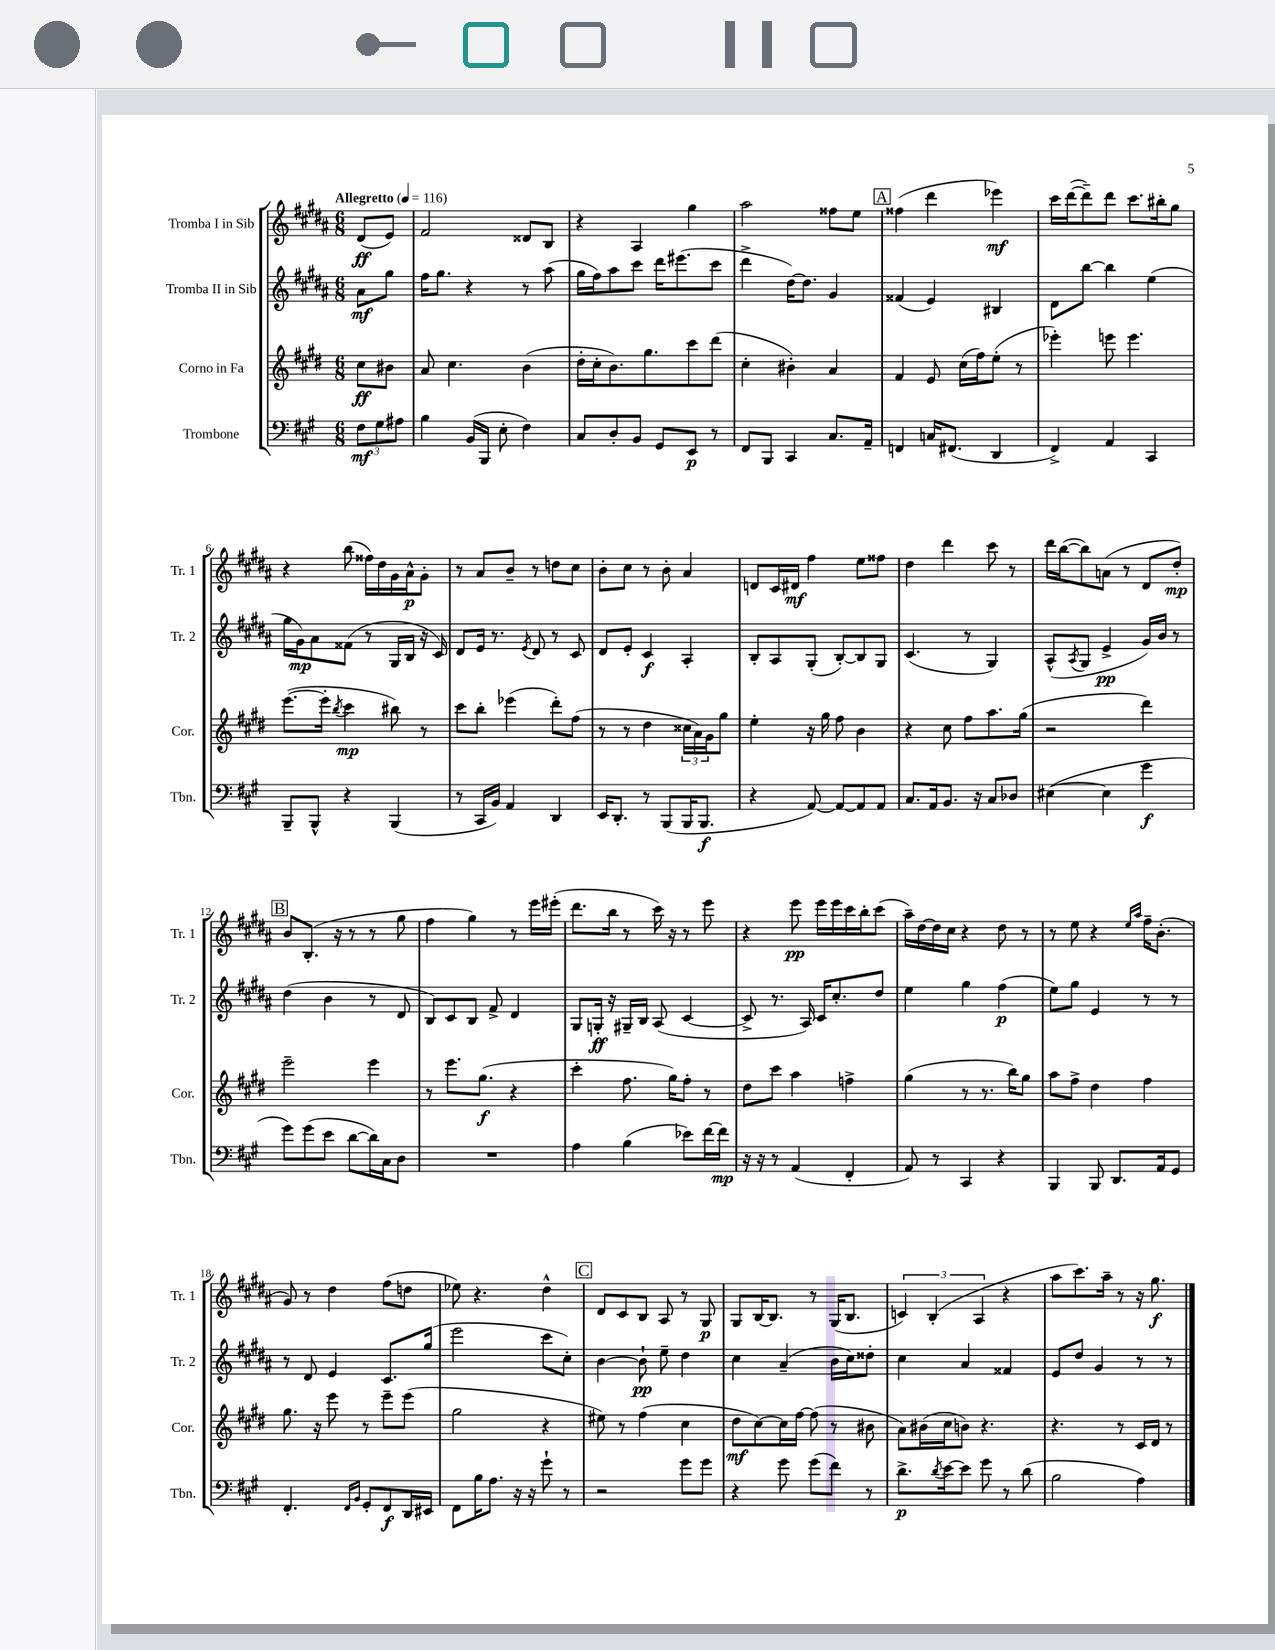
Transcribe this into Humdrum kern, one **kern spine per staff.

**kern	**kern	**kern	**kern
*staff4	*staff3	*staff2	*staff1
*clefF4	*clefG2	*clefG2	*clefG2
*k[f#c#g#]	*k[f#c#g#d#]	*k[f#c#g#d#a#]	*k[f#c#g#d#a#]
*M6/8	*M6/8	*M6/8	*M6/8
*MM116	*MM116	*MM116	*MM116
12F#\L	8cc#\L	8a#\L	(8d#/L
12G#\	.	.	.
.	8b#\J	8gg#\J	8e/J)
12A#\J	.	.	.
=	=	=	=
4B\	8a/	16ff#\LK	2f#/
.	.	8.gg#\J	.
.	4.cc#\	.	.
(16BB/LL	.	4r	.
16BBB/JJ	.	.	.
8E'\	.	.	.
4F#\)	(4b\	8r	8d##/L
.	.	(8aa#\	8B/J
=	=	=	=
8C#/L	16dd#'\LL	16gg#\LL	4r
.	16cc#'\J	16ff#\J)	.
8D'/	8.b\)	8aa#\	.
8BB/J	.	8ccc#\J	4A#/
.	8.gg#\	.	.
8GG#/L	.	16ddd#\LK	.
.	.	(8.eee#\	.
8EE/J	8ccc#\	.	4gg#\
8r	(8ddd#\J	8ccc#\J	.
=	=	=	=
8FF#/L	4cc#'\	4ddd#^\	2aa#\
8BBB/J	.	.	.
4CC#/	4b#'\)	[16dd#\LK)	.
.	.	8.dd#\]J	.
8.C#/L	4a/	4g#/	8ff##\L
.	.	.	8ee\J
16AA~/Jk	.	.	.
=	=	=	=
4FF/	4f#/	(4f##/	(4ff##\
16C/LK	8e/	4e/)	4ddd#\
(8.FF#/J	.	.	.
.	(16cc#\LL	.	.
.	16ff#\J)	.	.
4DD/	(8ee'\J	4B#/	4eee-\)
.	8r	.	.
=	=	=	=
4FF#^/)	4eee-'\)	8d#\L	16ccc#\LL
.	.	.	([16ddd#\J
.	.	[8bb\J	8ddd#~\])
4AA/	8eee\	4bb\]	8ddd#\J
.	4.eee\	.	8.ccc#\L
4CC#/	.	(4ee\	.
.	.	.	16bb#'\k
.	.	.	8gg#\J
=	=	=	=
8BBB~/L	([8.eee\L	16gg#\LL	4r
.	.	16g#\J)	.
8BBB^^/J	.	8a#\	.
.	16eee'\]Jk	.	.
.	8qbb/	.	.
4r	4ccc#\	(8f##\J	(8bb\
.	.	8r	16ff##\LL)
.	.	.	16dd#\
(4BBB/	8bb#\)	16G#/LL	16g#\
.	.	16B/JJ	16a#^^\J
.	8r	16r	8g#'\J
.	.	16c#/)	.
=	=	=	=
8r	8ccc#\L	8d#/L	8r
16CC#/LL	8bb'\J	16e/Jk	8a#/L
16BB/JJ)	.	8.r	.
4AA/	(4eee-\	.	8b~/J
.	.	8qe/	.
.	.	8d#/	8r
4DD/	8ddd#'\L)	8r	8dd\L
.	(8ff#\J	8c#/	8cc#\J
=	=	=	=
16EE/LK	8r	8d#/L	8b'\L
8.DD'/J	.	.	.
.	8r	8e'/J	8cc#\J
8r	4dd#\	4c#/	8r
(8BBB/L	.	.	8b'\
16BBB/K	24cc##\LL	4A#'/	4a#/
.	24a\)	.	.
8.BBB/J	.	.	.
.	24g#\J	.	.
.	8gg#\J	.	.
=	=	=	=
4r	4ee'\	8B'/L	8d/L
.	.	8A#/	16c#/L
.	.	.	16d#/JJ
[8AA/)	16r	(8G#'/J	4ff#\
.	16gg#\	.	.
8AA/_L	8ff#\	[8B'/L)	.
8AA/]	4b\	8B/]	8ee\L
8AA/J	.	8G#/J	8ff##\J
=	=	=	=
8.C#/L	4r	(4.c#/	4dd#\
16AA/k	.	.	.
8.BB/J	8cc#\	.	4ddd#\
.	8ff#\L	8r	.
16r	.	.	.
8C#/L	8.aa\	4G#/)	8ccc#\
8D-/J	.	.	8r
.	(16gg#\Jk	.	.
=	=	=	=
([4E#\	2r	(8A#^^/L	16ddd#\LL
.	.	.	([16bb\J
.	.	8qA#/	.
.	.	8G#/J	8bb\])
4E#\]	.	4e^/	(8a\J
.	.	.	8r
4g#\	4ddd#\)	16g#/LL)	8d#/L
.	.	16b/JJ	.
.	.	8r	8dd#'/J)
=	=	=	=
8g#\L)	2eee~\	(4dd#\	8b/L
(8g#\	.	.	(8.B'/J
8e\J	.	4b\	.
.	.	.	16r
[8d\L	.	.	8r
16d\]L)	4eee\	8r	8r
16C#\J	.	.	.
8D\J	.	8d#/	8gg#\
=	=	=	=
2.r	8r	8B/L)	4ff#\
.	8.eee\L	8c#/	.
.	.	8B/J	4gg#\)
.	(8.gg#\J	.	.
.	.	8f#^/	.
.	4r	4d#/	8r
.	.	.	16eee\LL
.	.	.	(16eee#'\JJ
=	=	=	=
4A\	4ccc#'\	8G#/L	8.ddd#\L
.	.	16G'/Jk	.
.	.	16r	16bb\Jk
(4B\	8.ff#\	16G#~/LL	8r
.	.	16B/JJ	.
.	.	(8A#/	16ccc#\)
.	16gg#\LK)	.	16r
8e-\L)	8ff#'\J	[4c#/	8r
[16f#\L	8r	.	8eee\
16f#\]JJ	.	.	.
=	=	=	=
16r	8dd#\L	8c#^/]	4r
16r	.	.	.
8r	8ccc#\J	8.r	.
(4AA/	4aa\	.	8eee\
.	.	16A#/)	.
.	.	16c#/LK	16eee\LL
.	.	8.cc#'/	16eee\
4FF#'/	4ff^\	.	16ccc#\
.	.	.	16bb'\J
.	.	8dd#/J	(8ccc#\J
=	=	=	=
8AA/)	(4gg#\	4ee\	16aa#~\LL)
.	.	.	[16dd#\
8r	.	.	16dd#\]
.	.	.	16cc#\JJ
4CC#/	8r	4gg#\	4r
.	8.r	.	.
4r	.	(4ff#\	8dd#\
.	16bb\LK)	.	.
.	8gg#\J	.	8r
=	=	=	=
4BBB/	8aa\L	8ee\L)	8r
.	8ff#^\J	8gg#\J	8ee\
8BBB/	4dd#\	4e/	4r
8.DD/L	.	.	.
.	.	.	16qqee/LL
.	.	.	16qqaa#/JJ
.	4ff#\	8r	16ff#~\LK
16AA/k	.	.	(8.b'\J
8GG#/J	.	8r	.
=	=	=	=
4.FF#'/	8.gg#\	8r	8g#/)
.	.	8d#/	8r
.	16r	.	.
.	8eee\	4e/	4dd#\
16qqFF#/LL	.	.	.
16qqBB/JJ	.	.	.
8GG#'/L	8r	.	.
8FF#/	8eee~\L	8.c#/L	(8ff#\L
16DD/L	(8eee\J	.	8dd\J
16EE#/JJ	.	(16gg#/Jk	.
=	=	=	=
8FF#\L	2gg#\	2eee\	8ee-\)
16B\K	.	.	4.r
8.A\J	.	.	.
16r	.	.	.
16r	.	.	.
8g#`\	4r	8ccc#\L	4dd#^^\
8r	.	8cc#'\J)	.
=	=	=	=
2r	8ee#\)	[4b\	8d#/L
.	8r	.	8c#/
.	(4ff#\	8b`\]	8B/J
.	.	8ee~\	8A#/
8g#\L	4cc#\	4dd#\	8r
8g#\J	.	.	8G#/
=	=	=	=
4r	8dd#\L	4cc#\	8G#/L
.	[8cc#\)	.	[16B/K
.	.	.	8.B/]J
8g#\	16cc#\]L	(4a#~/	.
.	[16ff#\JJ	.	.
(8g#\L	(8ff#\]	.	8r
8f#\J)	8r	16b\LL	(16G#/LK
.	.	16cc#\J)	8.B/J
8r	8b#\	8dd##'\J	.
=	=	=	=
8.d^\L	8a\L)	4cc#\	6c/)
.	(16b#\L	.	.
.	.	.	(6B'/
8qd/	.	.	.
[16e\k	16cc#\J	.	.
8e\]J	8b\J)	4a#/	.
.	.	.	6A#/
8g#\	4.r	.	.
8r	.	4f##/	4r
(8d\	.	.	.
=	=	=	=
2B\	4.r	8e/L	8aa#\L
.	.	8dd#/J	8.ccc#\)
.	.	4g#/	.
.	.	.	16aa#~\Jk
.	8r	.	8r
4A\)	16c#/LL	8r	16r
.	16d#/JJ	.	8.gg#\
.	8r	8r	.
==	==	==	==
*-	*-	*-	*-
